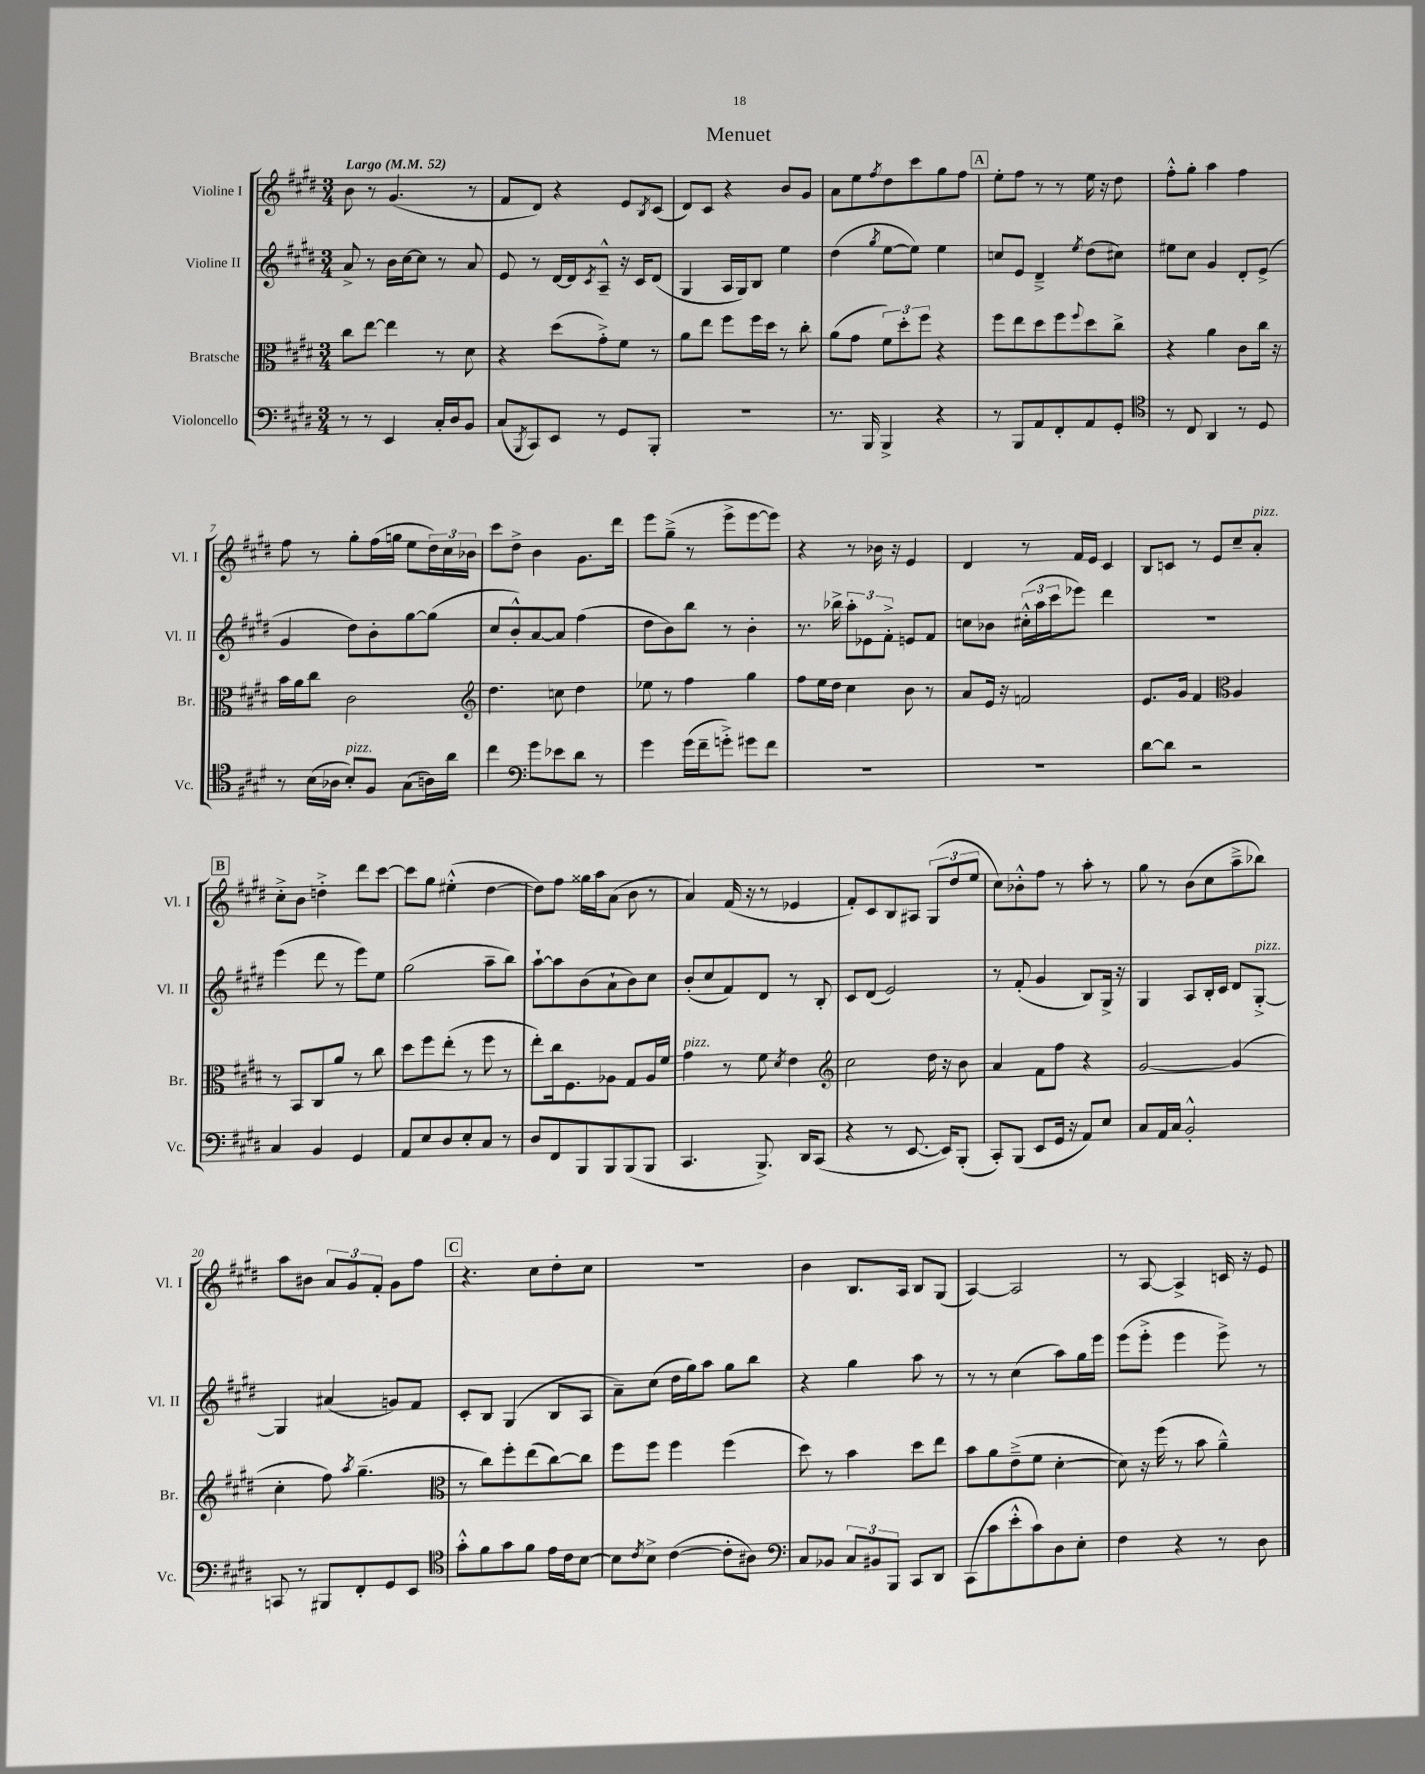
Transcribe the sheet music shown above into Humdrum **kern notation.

**kern	**kern	**kern	**kern
*part4	*part3	*part2	*part1
*staff4	*staff3	*staff2	*staff1
*I"Violoncello	*I"Bratsche	*I"Violine II	*I"Violine I
*I'Vc.	*I'Br.	*I'Vl. II	*I'Vl. I
*clefF4	*clefC3	*clefG2	*clefG2
*k[f#c#g#d#]	*k[f#c#g#d#]	*k[f#c#g#d#]	*k[f#c#g#d#]
*M3/4	*M3/4	*M3/4	*M3/4
*MM52	*MM52	*MM52	*MM52
=1	=1	=1	=1
!	!	!	!LO:TX:a:B:t=Largo
8r	8cc#\L	8a^/	8b\
8r	[8ee\J	8r	8r
4EE/	4ee\]	16b\LL	(4.g#/
.	.	[16cc#\J	.
.	.	8cc#\J]	.
16C#'/LL	8r	8r	.
16D#/J	.	.	.
8BB/J	8d#\	8a/	8r
=2	=2	=2	=2
(8C#/L	4r	8e/	8f#/L
8qBBB/	.	.	.
8CC#/)	.	8r	8d#/J)
8EE/J	(8dd#\L	[16d#/LL	4r
.	.	16d#/J]	.
.	.	8qc#/	.
8r	8g#'^\)	8A~^^/J	.
8GG#/L	8f#\J	16r	8e/L
.	.	16c#/KL	.
.	.	.	8qB/
8BBB'/J	8r	(8d#/J	(8c#/J
=3	=3	=3	=3
2.r	8a\L	4G#/	8d#/L)
.	8ee\J	.	8c#/J
.	8ff#\L	16A/LL	4r
.	.	16G#/J)	.
.	16ff#\L	8B/J	.
.	16dd#\JJ	.	.
.	8r	4ee\	8b/L
.	8cc#'\	.	8g#/J
=4	=4	=4	=4
8.r	(8a\L	(4dd#\	8a\L
.	8g#\J	.	8ee\
16BBB/	.	.	.
.	.	8qgg#/	8qff#/
4BBB^/	12f#\L)	[8ee\L	8dd#\
.	12dd#'\	.	.
.	.	8ee\J])	8ccc#\
.	12ff#\J	.	.
4r	4r	4ee\	8gg#\
.	.	.	8ff#\J
!!LO:REH:place=s1:t=A
=5	=5	=5	=5
8r	8ff#\L	8ccn/L	8ee'\L
8BBB/L	8ee\	8e/J	8ff#\J
8AA/	8dd#\	4d#~^/	8r
8FF#'/	8ff#\	.	8r
.	8qqff#/	8qee/	.
8AA/	8dd#\	(8dd#\L	16ee\
.	.	.	16r
8GG#'/J	8cc#^\J	8cc#X\J)	8dd#\
=6	=6	=6	=6
*clefC4	*	*	*
8r	4r	8ee#X\L	8ff#'^^\L
8C#/	.	8cc#\J	8gg#'\J
4AA/	4a\	4g#/	4aa\
8r	8c#\L	8d#'/L	4ff#\
8D#/	16cc#\Jk	(8e^/J	.
.	16r	.	.
!!LO:LB:g=z
=7	=7	=7	=7
8r	16b\LL	4g#/	8ff#\
.	16a\J	.	.
(16B\LL	8cc#\J	.	8r
16A-X\JJ	.	.	.
!LO:TX:a:i:t=pizz.	!	!	!
8B'/L)	2c#\	8dd#\L)	8gg#'\L
8F#/J	.	8b'\	(16ff#\L
.	.	.	16ggn\JJ
(8G#\L	.	[8gg#\	8ee\L
16An\L)	.	(8gg#\J]	24dd#\L)
.	.	.	24cc#\
16a\JJ	.	.	.
.	.	.	24b-X\JJ
=8	=8	=8	=8
*	*clefG2	*	*
4cc#\	4.dd#\	8cc#/L	8ccc#\L
.	.	8b'^^/)	8dd#^\J
*clefF4	*	*	*
8g#\L	.	[8a/	4b\
8e-X\	8ccn\	8a/J]	.
8d#\J	4dd#\	(4ff#\	8.g#\L
8r	.	.	.
.	.	.	16ddd#\Jk
=9	=9	=9	=9
4g#\	8ee-X\	8dd#\L	8eee\L
.	8r	8b\)	(8gg#~^\J
(16g#\LL	4ff#\	8bb\J	8r
16f#~\J	.	.	.
8gn'^\J)	.	8r	8eee^\L
8g#X\L	4gg#\	4b'\	[8eee\
8f#\J	.	.	8eee\J])
=10	=10	=10	=10
2.r	8ff#\L	8.r	4r
.	16ee\L	.	.
.	16dd#\JJ	16bb-X^\	.
.	4cc#\	12aa'\L	8r
.	.	12e-X\	.
.	.	.	16b-X\
.	.	12f#'^\J	.
.	.	.	16r
.	8b\	8en/L	4e/
.	8r	8f#/J	.
=11	=11	=11	=11
2.r	8a/L	8ccn\L	4d#/
.	16e/Jk	8b-X\J	.
.	16r	.	.
.	2fn/	(24cc#X'^^\LL	8r
.	.	24aa\	.
.	.	24ccc#\J	.
.	.	8eee-X\J)	16f#/LL
.	.	.	16e/JJ
.	.	4ddd#\	4c#/
=12	=12	=12	=12
[8d#\L	8.e/L	2.r	8B/L
8d#\J]	.	.	8cn/J
.	16g#/Jk	.	.
2r	4f#/	.	8r
.	.	.	8e/L
*	*clefC3	*	*
.	4A/	.	8cc#~/
!	!	!	!LO:TX:a:i:t=pizz.
.	.	.	8a'/J
!!LO:LB:g=z
!!LO:REH:place=s1:t=B
=13	=13	=13	=13
4C#/	8r	(4eee\	8cc#'^\L
.	8BB/L	.	8b\J
4BB/	8C#/	8ddd#\	4ddn'^\
.	8a/J	8r	.
4GG#/	8r	8eee\L)	8ddd#\L
.	8cc#\	8ee\J	[8ccc#\J
=14	=14	=14	=14
8AA/L	8dd#\L	(2gg#\	8ccc#\L]
8E/	8ff#\	.	8gg#\J
8D#/	(8ee'\J	.	(4ee#X'^^\
8E'/	8r	.	.
8C#/J	8ff#\	8aa~\L	[4dd#\
8r	8r	8bb\J)	.
=15	=15	=15	=15
8D#/L	8ee'\L)	[8aa`\L	8dd#\L])
8FF#/	16cc#\k	8aa\]	8ff#\J
.	8.F#\	.	.
8BBB/	.	(8b\	16gg##X\LL
.	.	.	16aa\J
8BBB/	8A-X\J	8a`\	(8a\J
(8BBB/	8G#/L	8b\)	8b\
8BBB/J	16A-/L	8cc#\J	8r
.	16f#/JJ	.	.
=16	=16	=16	=16
!	!LO:TX:a:i:t=pizz.	!	!
4.CC#/	4g#\	(8b'/L	4a/)
.	.	8cc#/	.
.	8r	8f#/)	(16f#/
.	.	.	16r
8.BBB^/)	8f#\	8d#/J	8r
.	8qd#/	.	.
.	4e\	8r	4e-X/
16DD#/KL	.	.	.
(8CC#/J	.	8B'/	.
=17	=17	=17	=17
*	*clefG2	*	*
4r	2cc#\	8c#/L	8f#'/L)
.	.	(8d#/J	8c#/
8r	.	2e/)	8B/
[8.EE/	.	.	8A#X/J
.	16dd#\	.	(12G#/L
16EE/KL])	16r	.	.
.	.	.	12dd#/
(8BBB'/J	8b\	.	.
.	.	.	12ee/J
=18	=18	=18	=18
8CC#'/L)	4a/	8r	8cc#\L)
(8BBB/J	.	(8f#'/	8b-X'^^\
8EE/L	8f#\L	4g#/	8ff#\J
16GG#/Jk	8ff#\J	.	8r
16r	.	.	.
8AA/L)	4r	8B/L)	8aa'\
8E/J	.	16G#^/Jk	8r
.	.	16r	.
=19	=19	=19	=19
8C#/L	[2g#/	4G#/	8gg#\
16AA/L	.	.	8r
16C#/JJ	.	.	.
2BB'^^/	.	8A/L	(8b\L
.	.	16B'/L	8cc#\
.	.	16c#/JJ	.
.	(4g#/]	8d#/L	8aa~^\
!	!	!LO:TX:a:i:t=pizz.	!
.	.	[8G#'^/J	8bb-X\J)
!!LO:LB:g=z
=20	=20	=20	=20
8CCn/	4cc#'\	4G#/]	8aa\L
8r	.	.	8b#X\J
8BBB#X/L	8ff#\)	(4a#X/	12a/L
.	.	.	12g#/
.	8qaa/	.	.
8FF#'/	(4.gg#~\	.	.
.	.	.	12f#'/J
8GG#/	.	8gn/L)	8g#\L
8EE/J	.	8f#/J	8ff#\J
!!LO:REH:place=s1:t=C
=21	=21	=21	=21
*clefC4	*clefC3	*	*
8g#'^^\L	8r	8c#'/L	4.r
8f#\	8cc#\L)	8B/J	.
8g#\	8ff#'\	(4G#/	.
8f#\J	(8ee\	.	8cc#\L
16e\LL	[8cc#\)	8B/L	8dd#'\
16c#\J	.	.	.
[8B\J	8cc#\J]	8A/J	8cc#\J
=22	=22	=22	=22
8B\L]	8ff#\L	8a~\L)	2.r
8qc#/	.	.	.
8B^\J	8ff#\J	(8cc#\J	.
([4c#\	4ff#\	16dd#\LL	.
.	.	16gg#\J)	.
.	.	8aa\J	.
8c#'\L]	(4ff#\	8gg#\L	.
8A#X\J)	.	8bb\J	.
=23	=23	=23	=23
*clefF4	*	*	*
8C#/L	8dd#\)	4r	4b\
8BB-X/J	8r	.	.
12C#/L	4b\	4gg#\	8.B/L
12BB#X/	.	.	.
12BBB/J	.	.	.
.	.	.	16A/Jk
8CC#/L	8dd#\L	8aa\	8B/L
8DD#/J	8ee\J	8r	(8G#/J
=24	=24	=24	=24
(8CC#\L	8b\L	8r	[4A/)
8c#\	8a\	8r	.
8e'^^\	(8e~^\	(4cc#\	2A/]
8c#\)	8f#\J	.	.
8D#\	[4d#'\	8aa\L)	.
8E'\J	.	16gg#\L	.
.	.	16eee\JJ	.
=25	=25	=25	=25
4F#\	8d#\])	(8eee\L	8r
.	16r	8eee'^\J	[8A/
.	(16ff#\	.	.
4r	8r	4eee\	4A^/]
.	8b\	.	.
8r	4a~^^\)	8eee^\)	16cn/
.	.	.	16r
8D#\	.	8r	8e/
==	==	==	==
*-	*-	*-	*-
